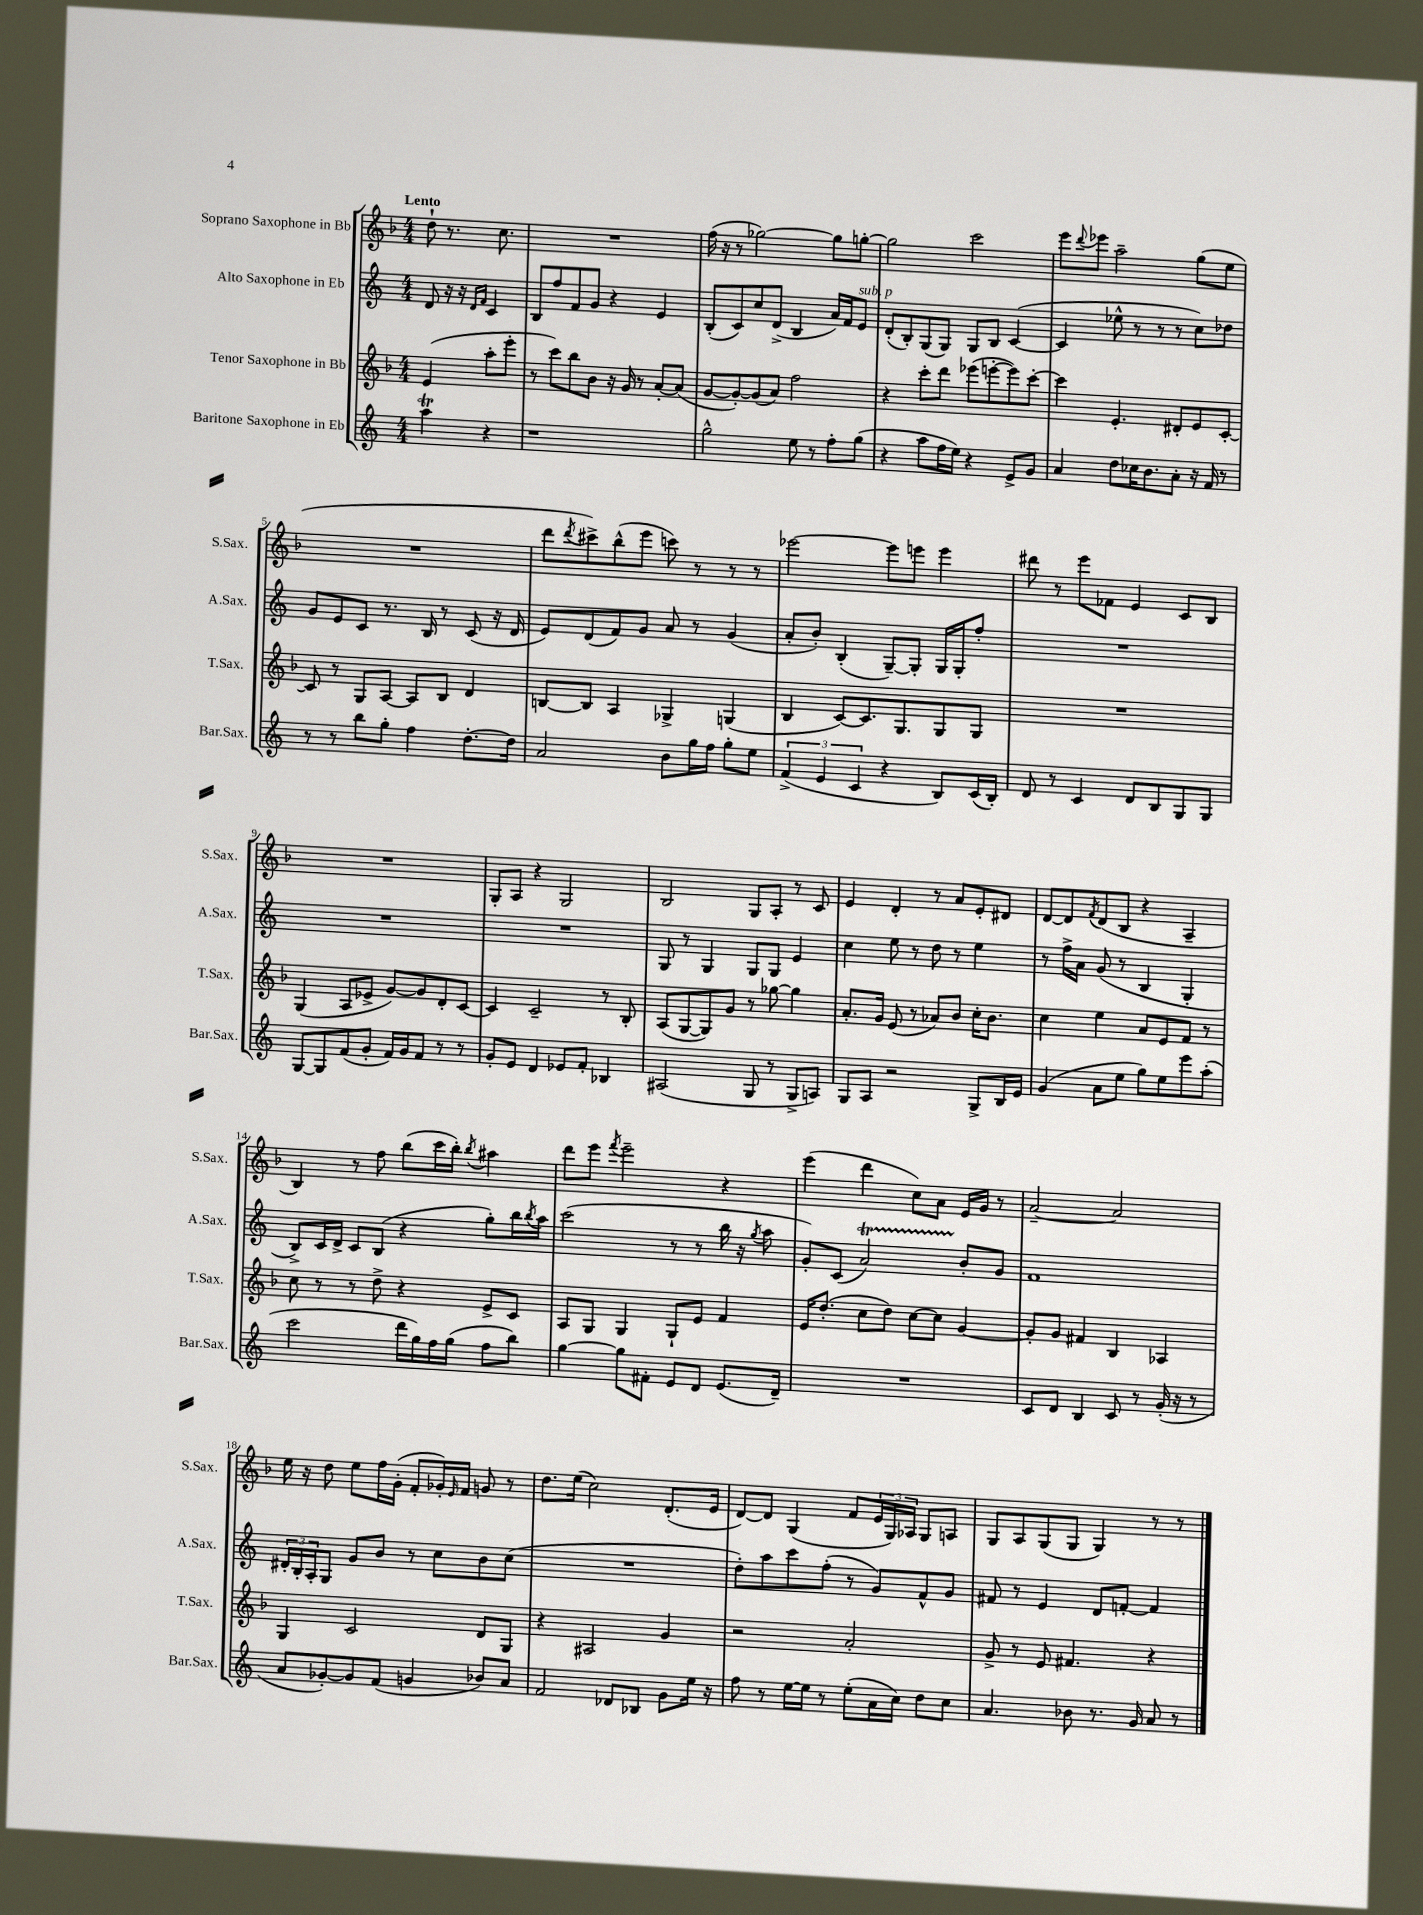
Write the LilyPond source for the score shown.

<<
\new StaffGroup <<
\new Staff = "s0" \with { instrumentName = "Soprano Saxophone in Bb" shortInstrumentName = "S.Sax." } {
    \clef treble \key f \major \numericTimeSignature \time 4/4 \partial 2 \tempo "Lento"
    d''8-! r8. c''8. |
    R1 |
    f''16( r16 r8 ges''2~) ges''8 g''8~-. |
    g''2 c'''2 |
    e'''8 \appoggiatura { d'''8 } ees'''8 a''2-- g''8( e''8 |
    R1 |
    d'''8 \acciaccatura { d'''8 } cis'''8->) bes''8-^( e'''8 c'''8) r8 r8 r8 |
    ees'''2~ ees'''8 e'''8 e'''4 |
    dis'''8 r8 e'''8 fes'8 e'4 c'8 bes8 |
    R1 |
    g8-. a8 r4 g2 |
    bes2 g8 a8-. r8 c'8 |
    e'4 d'4-. r8 a'8 e'8-. dis'8 |
    d'8~ d'8 \acciaccatura { f'8 } d'8( bes8 r4 a4-- |
    bes4) r8 f''8 bes''8( c'''16 bes''16-.) \acciaccatura { bes''8 } ais''4 |
    d'''8 e'''8 \acciaccatura { f'''8 } e'''2-- r4 |
    e'''4( d'''4 c''8) a'8 e'16 g'16 r8 |
    a'2~-- a'2 |
    e''16 r16 d''8 e''8 f''16 g'16-.( f'8-. ges'16-.) \grace { e'16 } f'16 g'8 r8 |
    d''8. e''16( c''2) d'8.-.( e'16 |
    d'8~) d'8 g4( f'8 \tuplet 3/2 { e'16 g16) aes16 } g8 a8 |
    g8 a8 g8( g8 g4) r8 r8 \bar "|." |
}
\new Staff = "s1" \with { instrumentName = "Alto Saxophone in Eb" shortInstrumentName = "A.Sax." } {
    \clef treble \key c \major \numericTimeSignature \time 4/4 \partial 2
    d'8 r16 r16 \grace { d'16 f'16 } c'4 |
    b8 f''8 f'8 g'8 r4 e'4 |
    b8-.( c'8) c''8 d'8->( b4 a'16) f'16 e'8^\markup { \italic "sub. p" } |
    d'8-.( b8-.) g8( g8) g8 b8 c'4~( |
    c'4 ees''8-^ r8 r8 r8 c''8) des''8 |
    g'8 e'8 c'8 r8. b16 r8 c'8( r16 d'16 |
    e'8) d'8( f'8) g'8 a'8 r8 g'4( |
    a'8-. b'8-.) b4-.( g8~--) g8-. g16 g16-. f''8-. |
    R1 |
    R1 |
    R1 |
    g8 r8 g4 g8 g8 e'4 |
    c''4 e''8 r8 d''8 r8 e''4 |
    r8 f''16-> a'16 g'8( r8 b4 g4-. |
    b8->) c'16 d'16-> c'8 b8( r4 g''8-.) b''16 \acciaccatura { b''8 } a''16 |
    c'''2( r8 r8 b''16 r16 \acciaccatura { g''8 } a''8 |
    g'8-.) c'8( a'2\startTrillSpan) b'8-.\stopTrillSpan g'8 |
    f'1 |
    \tuplet 3/2 { dis'16-. b16-. a16-. } g8 g'8 b'8 r8 c''8 b'8 c''8( |
    R1 |
    d''8-.) a''8 c'''8 f''8-.( r8 g'8) f'8-^ g'8 |
    fis'8 r8 e'4 d'8 f'8~-. f'4 \bar "|." |
}
\new Staff = "s2" \with { instrumentName = "Tenor Saxophone in Bb" shortInstrumentName = "T.Sax." } {
    \clef treble \key f \major \numericTimeSignature \time 4/4 \partial 2
    e'4( a''8-. e'''8-. |
    r8 c'''8) bes''8 bes'8 r16 g'16 r8 a'8~-. a'8( |
    g'8~ g'8~-.) g'8( a'8) f''2 |
    r4 c'''8-. d'''8 ees'''8( e'''8~-. e'''8) c'''8~-. |
    c'''4 e'4.-. dis'8-. e'8 c'8~-. |
    c'8 r8 g8 a8~ a8 bes8 d'4 |
    b8~ b8 a4 ges4-> g4( |
    bes4 c'8~) c'8. g8. g8 g8 |
    R1 |
    g4( a8 ees'8-> g'8~) g'8 d'8-. c'8~ |
    c'4 c'2-- r8 bes8-. |
    a8( g8~ g8) g'8 r8 ges''8~ ges''4 |
    a'8.-. g'16 e'8( r8 aes'8) bes'8 c''16-. bes'8. |
    c''4 e''4 a'8 e'8 f'8 r8 |
    c''8 r8 r8 d''8-> r4 e'8-> c'8 |
    a8 g8 g4 g8-! e'8 f'4 |
    e'16 d''8.-.( c''8 d''8) c''8~ c''8 g'4~ |
    g'8-. g'8 fis'4 bes4 aes4 |
    g4 c'2 d'8 g8 |
    r4 ais2 g'4 |
    r2 a'2-. |
    g'8-> r8 e'8 fis'4. r4 \bar "|." |
}
\new Staff = "s3" \with { instrumentName = "Baritone Saxophone in Eb" shortInstrumentName = "Bar.Sax." } {
    \clef treble \key c \major \numericTimeSignature \time 4/4 \partial 2
    a''4\trill r4 |
    r1 |
    g''2-^ e''8 r8 f''8-. g''8( |
    r4 a''8 f''16 e''16) r4 e'8-> g'8 |
    a'4 d''8 ces''16 b'8. a'8-. r16 f'16 r8 |
    r8 r8 b''8 g''8-. f''4 d''8.~-. d''16 |
    a'2 b'8 g''16 f''16 g''8-. e''8 |
    \tuplet 3/2 { f'4->( e'4 c'4 } r4 b8) c'16( b16-.) |
    d'8 r8 c'4 d'8 b8 g8 g8 |
    g8~ g8 f'8( g'8-. f'16) g'16 f'8 r8 r8 |
    g'8-. e'8 d'4 ees'8 f'8-. bes4 |
    ais2( g8 r8 g8-> a8) |
    g8 a8 r2 g8-> b16 e'16 |
    g'4( a'8 e''8 g''8) e''8 e'''8 a''8-.( |
    c'''2 d'''16 g''16) f''16 g''16( f''8 b''8) |
    g''4~ g''8 fis'8-. e'8 d'8 e'8.( d'16--) |
    R1 |
    c'8 d'8 b4 c'8 r8 g'16-.( r16 r8 |
    a'8 ges'8~-.) ges'8 f'8( g'4 bes'8) a'8 |
    f'2 des'8 bes8 g'8 e''16 r16 |
    f''8 r8 e''16~ e''16 r8 e''8-.( a'16 c''16) d''8 c''8 |
    a'4. bes'8 r8. g'16 a'8 r8 \bar "|." |
}
>>
>>
